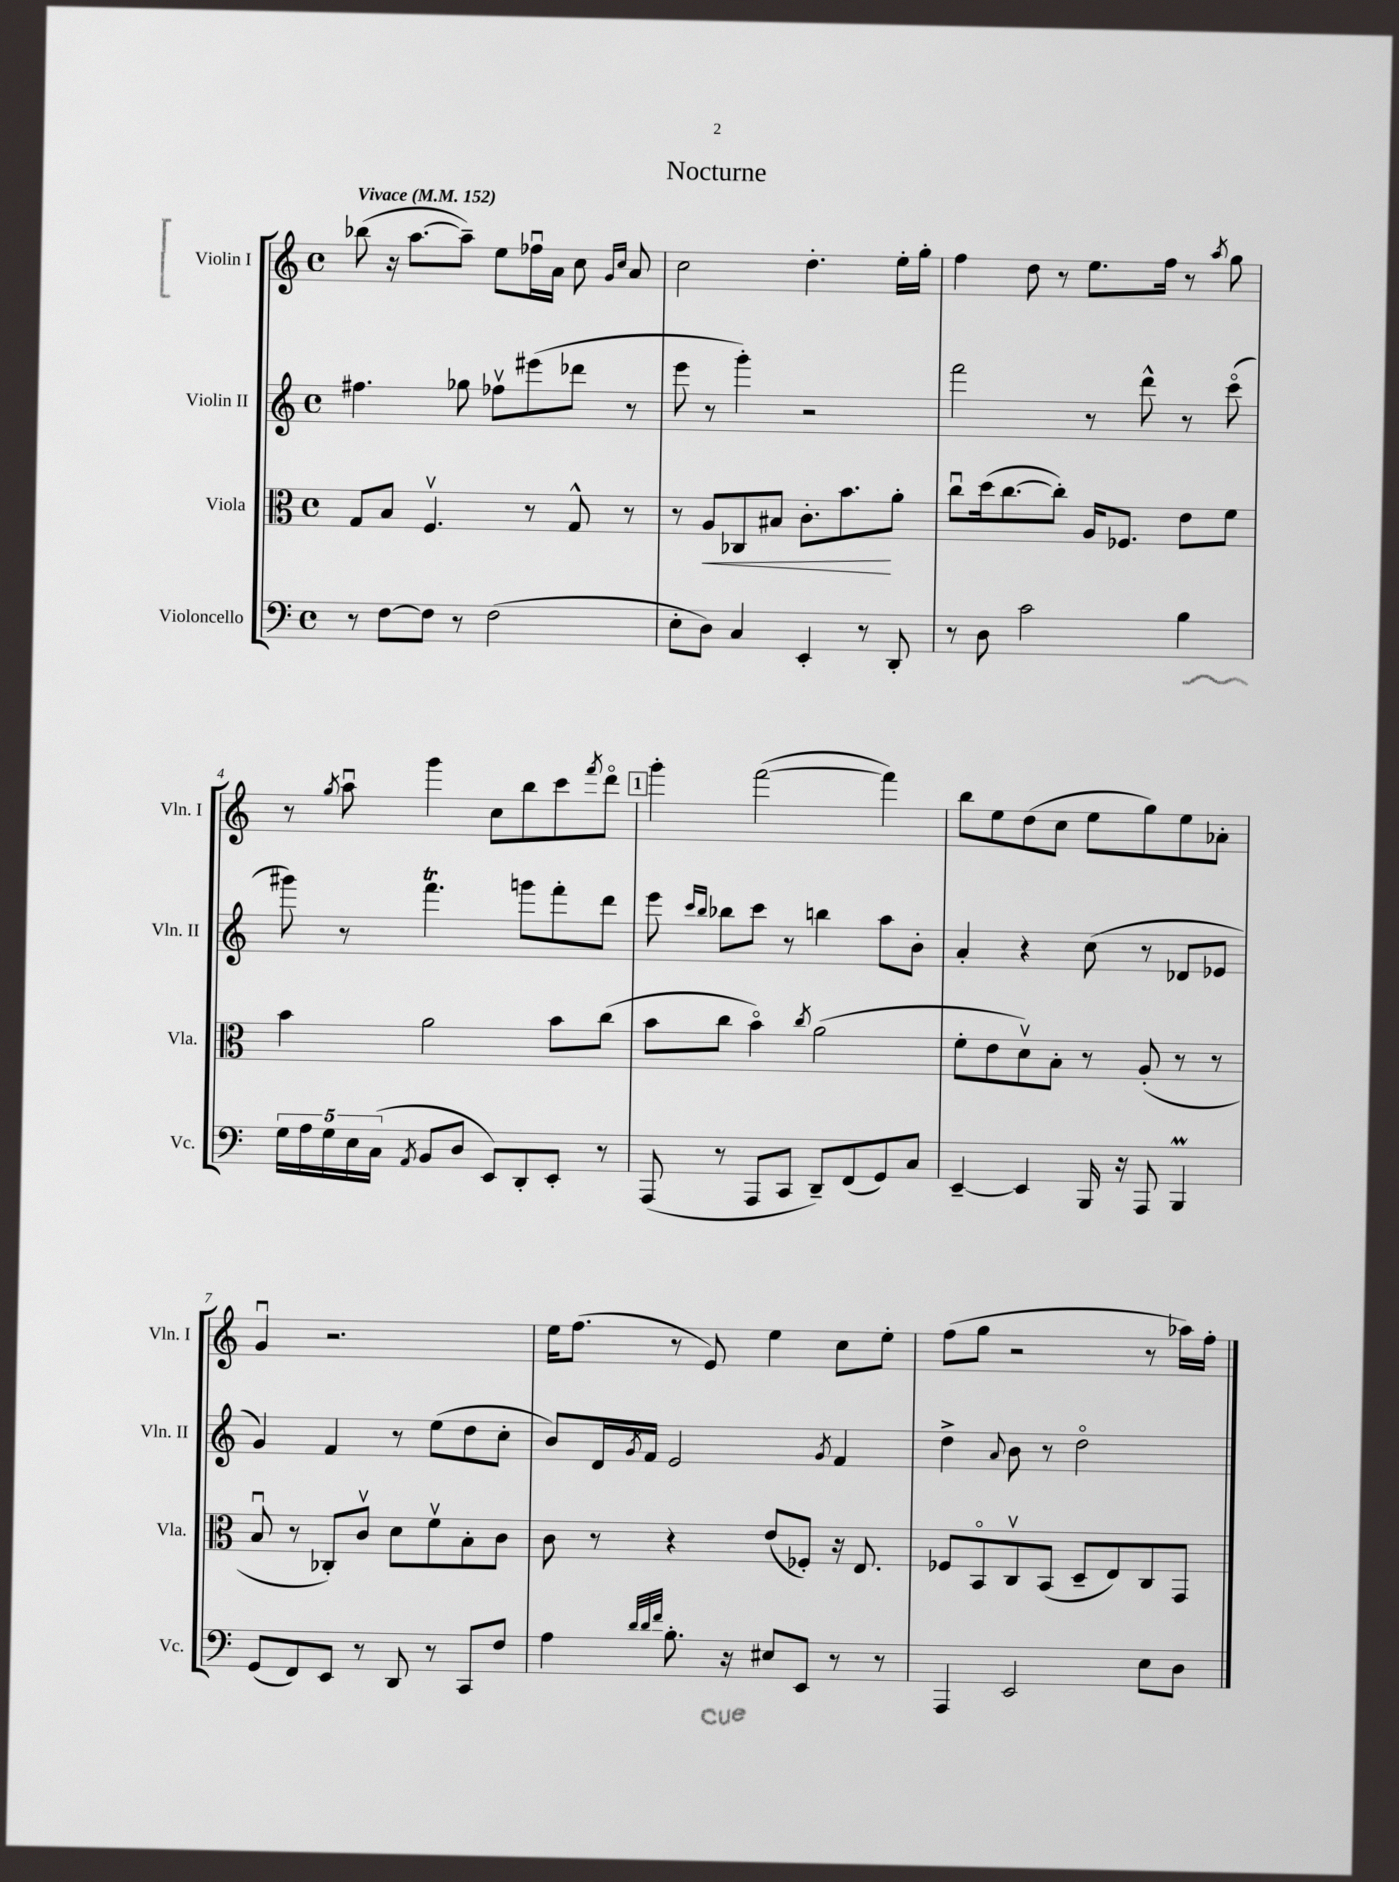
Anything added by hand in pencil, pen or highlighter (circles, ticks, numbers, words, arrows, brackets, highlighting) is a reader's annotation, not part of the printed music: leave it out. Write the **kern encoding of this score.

**kern	**kern	**kern	**kern
*staff4	*staff3	*staff2	*staff1
*clefF4	*clefC3	*clefG2	*clefG2
*k[]	*k[]	*k[]	*k[]
*M4/4	*M4/4	*M4/4	*M4/4
*met(c)	*met(c)	*met(c)	*met(c)
*MM152	*MM152	*MM152	*MM152
8r	8G/L	4.ff#\	(8bb-\
[8F\L	8B/J	.	16r
.	.	.	[8.aa\L
8F\]J	4.Fv/	.	.
8r	.	8gg-\	8aa~\]J)
(2F\	.	8ff-v\L	8ee\L
.	8r	(8eee#\	16ff-u\L
.	.	.	16a\JJ
.	8G^^/	8ddd-\J	8cc\
.	.	.	16qqg/LL
.	.	.	16qqcc/JJ
.	8r	8r	8a/
=	=	=	=
8E'\L	8r	8eee\	2cc\
8D\J)	8A/L	8r	.
4C/	8C-/	4ggg'\)	.
.	8B#/J	.	.
4EE'/	8.c'\L	2r	4.dd'\
.	8.b\	.	.
8r	.	.	.
8DD'/	8a'\J	.	16ee'\LL
.	.	.	16gg'\JJ
=	=	=	=
8r	8ccu\L	2fff\	4ff\
8D\	(16dd\k	.	.
.	[8.cc\	.	.
2c\	.	.	8dd\
.	8cc'\]J)	.	8r
.	16A/LK	8r	8.ee\L
.	8.F-/J	.	.
.	.	8ddd^^\	.
.	.	.	16ff\Jk
4B\	8e\L	8r	8r
.	.	.	8qaa/
.	8f\J	(8ccco\	8gg\
=	=	=	=
20G\LL	4b\	8ggg#\)	8r
20A\	.	.	.
20G\	.	.	.
.	.	.	8qgg/
.	.	8r	8aau\
20E\	.	.	.
(20C\JJ	.	.	.
8qAA/	.	.	.
8BB/L	2a\	4.fff\	4ggg\
8D/J	.	.	.
8EE/L)	.	.	8cc\L
8DD'/	.	8ggg\L	8bb\
8EE'/J	8b\L	8fff'\	8ccc\
.	.	.	8qfff/
8r	(8cc\J	8ddd\J	8dddo\J
=	=	=	=
(8AAA/	8b\L	8eee\	4ggg'\
.	.	16qqccc/LL	.
.	.	16qqbb/JJ	.
8r	8cc\J	8bb-\L	.
8AAA/L	4bo\)	8ccc\J	([2fff\
8CC/J	.	8r	.
.	8qcc/	.	.
8DD~/L)	(2a\	4bb\	.
(8FF/	.	.	.
8GG/)	.	8aa\L	4fff\])
8C/J	.	8b'\J	.
=	=	=	=
[4EE~/	8f'\L	4a'/	8bb\L
.	8e\	.	8ee\
4EE/]	8dv\)	4r	(8dd\
.	8B'\J	.	8cc\J
16BBB/	8r	(8cc\	8ee\L
16r	.	.	.
8AAA/	(8A'/	8r	8gg\)
4BBB/	8r	8d-/L	8ee\
.	8r	8e-/J	8a-'\J
=	=	=	=
(8GG/L	8Bu/	4g/)	4gu/
8FF/)	8r	.	.
8EE/J	8C-'/L)	4f/	2.r
8r	8cv/J	.	.
8DD/	8d\L	8r	.
8r	8fv\	(8ee\L	.
8CC/L	8B'\	8dd\	.
8F/J	8c\J	8cc'\J	.
=	=	=	=
4A\	8c\	8b/L)	16ee\LK
.	.	.	(8.ff\J
.	8r	16d/L	.
.	.	8qg/	.
.	.	16f/JJ	.
32qqd/LLL	.	.	.
32qqd/	.	.	.
32qqf/JJJ	.	.	.
8.B'\	4r	2e/	8r
.	.	.	8e/)
16r	.	.	.
8E#/L	(8e/L	.	4ee\
8EE/J	8F-'/J)	.	.
.	.	8qg/	.
8r	16r	4f/	8cc\L
.	8.E/	.	.
8r	.	.	8ee'\J
=	=	=	=
4AAA/	8F-/L	4dd^\	(8ff\L
.	8BBo/	.	8gg\J
.	.	8qqa/	.
2EE/	8Cv/	8b\	2r
.	(8BB/J	8r	.
.	8D~/L	2ddo\	.
.	8E/)	.	.
8E\L	8C/	.	8r
8D\J	8GG/J	.	16aa-\LL)
.	.	.	16ff'\JJ
==	==	==	==
*-	*-	*-	*-
